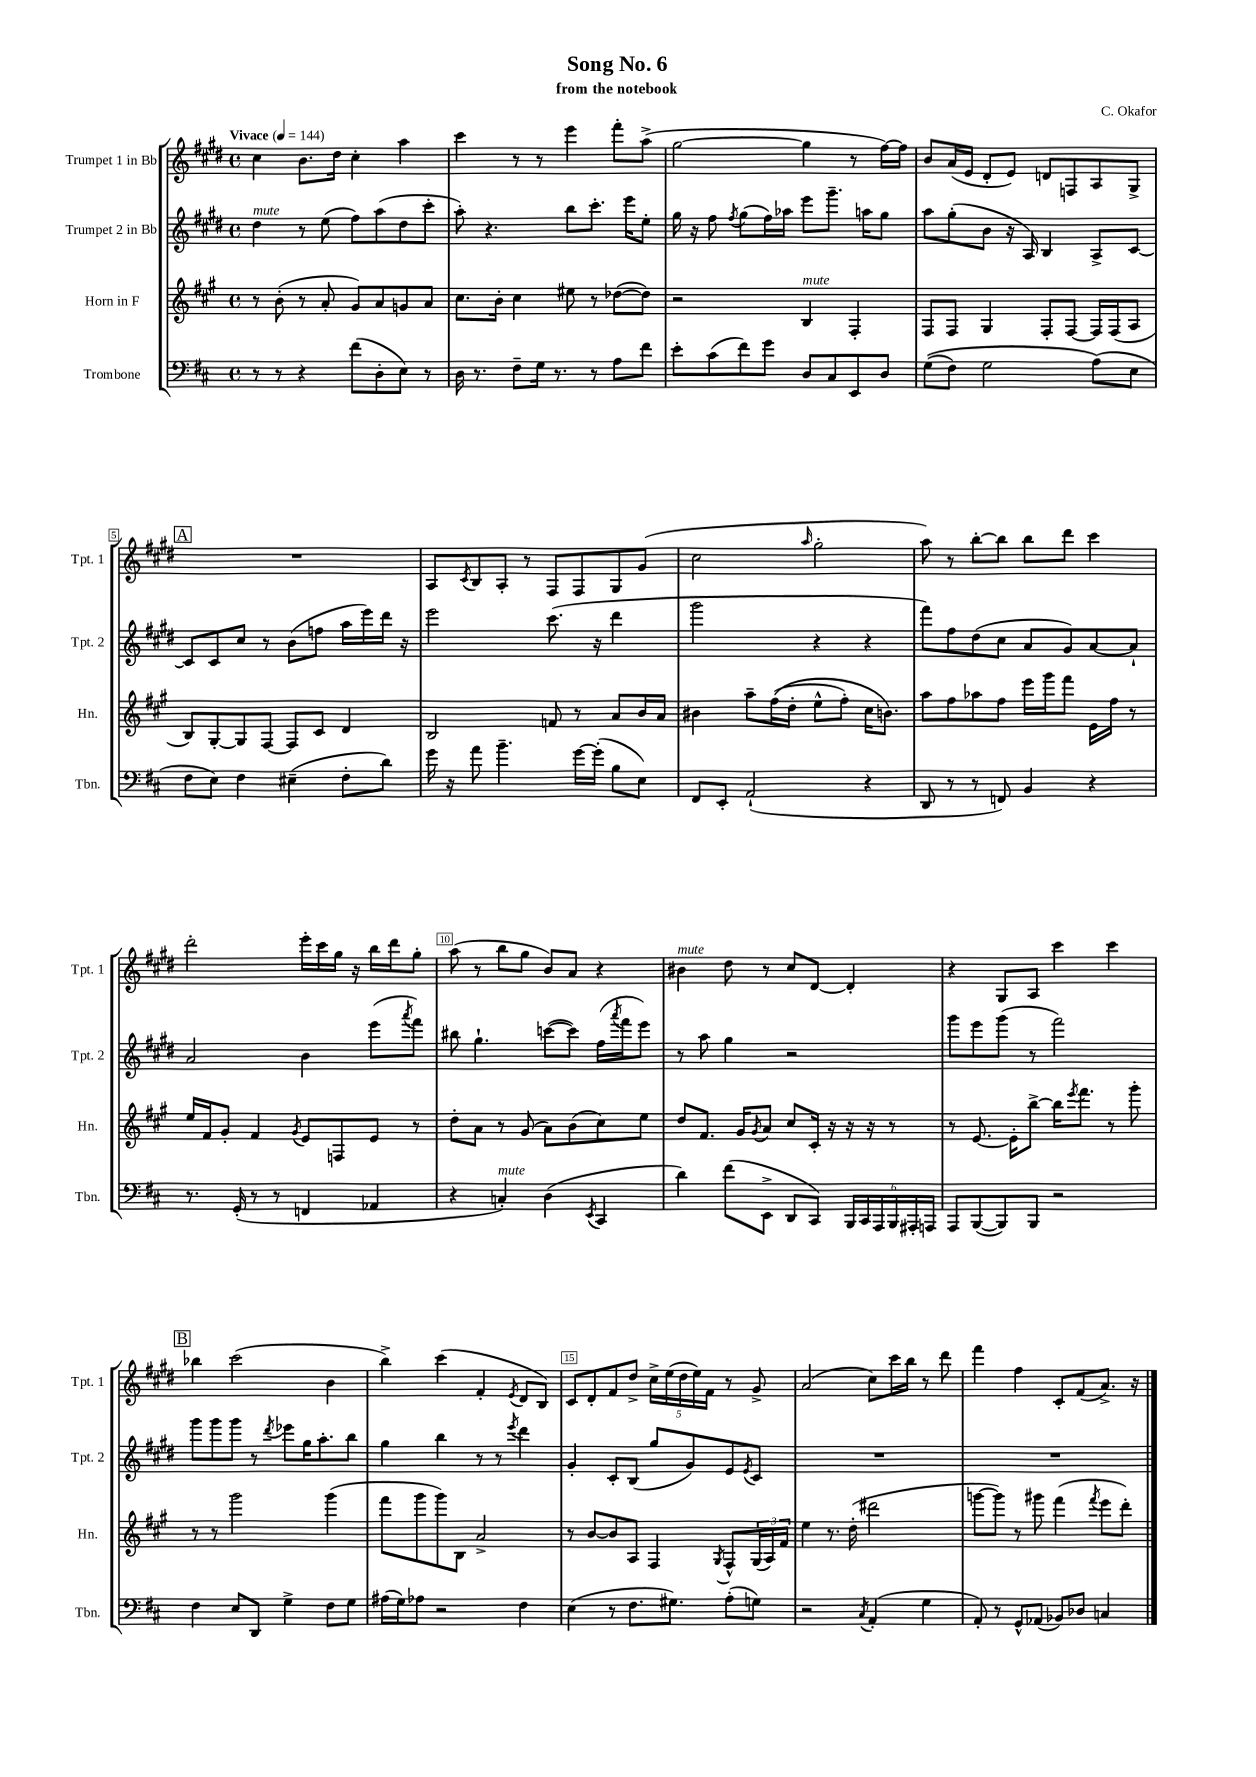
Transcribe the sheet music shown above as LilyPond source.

\header { title = "Song No. 6" composer = "C. Okafor" subtitle = "from the notebook" }
<<
\new StaffGroup <<
\new Staff = "s0" \with { instrumentName = "Trumpet 1 in Bb" shortInstrumentName = "Tpt. 1" } {
    \clef treble \key e \major \defaultTimeSignature \time 4/4 \tempo "Vivace" 4 = 144
    cis''4 b'8. dis''16 cis''4-. a''4 |
    cis'''4 r8 r8 e'''4 fis'''8-. a''8->( |
    gis''2~ gis''4 r8 fis''16~) fis''16 |
    b'8 a'16( e'16 dis'8-. e'8) d'8 f8 a8 gis8-> |
    \mark \markup { \box "A" } R1 |
    a8 \acciaccatura { cis'8 } b8 a8-. r8 fis8 fis8 gis8 gis'8( |
    cis''2 \grace { a''16 } gis''2-. |
    a''8) r8 b''8~-. b''8 b''8 dis'''8 cis'''4 |
    dis'''2-. e'''16-. cis'''16 gis''16 r16 b''16 dis'''16 gis''8-. |
    a''8( r8 b''8 gis''8 b'8) a'8 r4 |
    bis'4^\markup { \italic "mute" } dis''8 r8 cis''8 dis'8~ dis'4-. |
    r4 gis8 a8 cis'''4 cis'''4 |
    \mark \markup { \box "B" } bes''4 cis'''2( b'4 |
    b''4->) cis'''4( fis'4-. \acciaccatura { e'8 } dis'8 b8) |
    cis'8 dis'8-. fis'8 dis''8-> \tuplet 5/4 { cis''16-> e''16( dis''16 e''16) fis'16 } r8 gis'8-> |
    a'2( cis''8) cis'''16 b''16 r8 dis'''8 |
    fis'''4 fis''4 cis'8-. fis'8( a'8.->) r16 \bar "|." |
}
\new Staff = "s1" \with { instrumentName = "Trumpet 2 in Bb" shortInstrumentName = "Tpt. 2" } {
    \clef treble \key e \major \defaultTimeSignature \time 4/4
    dis''4^\markup { \italic "mute" } r8 e''8( fis''8) a''8( dis''8 cis'''8-. |
    a''8-.) r4. b''8 cis'''8.-. e'''16 e''8-. |
    gis''16 r16 fis''8 \acciaccatura { fis''8 } gis''8( fis''16) aes''16 e'''8 gis'''8.-- a''16 gis''8 |
    a''8 gis''8-.( b'8 r16 a16) b4 a8-> cis'8~ |
    \mark \markup { \box "A" } cis'8 cis'8 cis''8 r8 b'8( f''8 a''16 e'''16) dis'''16 r16 |
    e'''2 cis'''8.( r16 dis'''4 |
    gis'''2 r4 r4 |
    fis'''8) fis''8 dis''8( cis''8 a'8 gis'8) a'8~ a'8-! |
    a'2 b'4 e'''8( \acciaccatura { a'''8 } fis'''8) |
    bis''8 gis''4.-! c'''8~( c'''8) fis''16( \acciaccatura { a'''8 } fis'''16 e'''8) |
    r8 a''8 gis''4 r2 |
    gis'''8 e'''8 gis'''8( r8 fis'''2) |
    \mark \markup { \box "B" } gis'''8 gis'''8 gis'''8 r8 \acciaccatura { dis'''8 } ees'''8 gis''16 a''8.-. b''8 |
    gis''4 b''4 r8 r8 \acciaccatura { e'''8 } dis'''4 |
    gis'4-. cis'8-. b8( gis''8 gis'8) e'8 \acciaccatura { e'8 } cis'8 |
    R1 |
    R1 \bar "|." |
}
\new Staff = "s2" \with { instrumentName = "Horn in F" shortInstrumentName = "Hn." } {
    \clef treble \key a \major \defaultTimeSignature \time 4/4
    r8 b'8-.( r8 a'8-. gis'8) a'8 g'8 a'8 |
    cis''8. b'16-. cis''4 eis''8 r8 des''8~( des''8) |
    r2 b4^\markup { \italic "mute" } fis4-. |
    fis8 fis8 gis4 fis8-. fis8~ fis16 fis16( a8 |
    \mark \markup { \box "A" } b8) gis8~-. gis8 fis8~ fis8 cis'8 d'4 |
    b2 f'8 r8 a'8 b'16 a'16 |
    bis'4 a''8-- fis''16(\( d''16-. e''8-^ fis''8-.) cis''16 b'8.\) |
    a''8 fis''8 aes''8 fis''8 e'''16 gis'''16 fis'''8 e'16 fis''16 r8 |
    e''16 fis'16 gis'8-. fis'4 \acciaccatura { gis'8 } e'8 f8 e'8 r8 |
    d''8-. a'8 r8 gis'8( a'8) b'8( cis''8) e''8 |
    d''8 fis'8. gis'16 \acciaccatura { gis'8 } a'8 cis''8 cis'16-. r16 r16 r16 r8 |
    r8 e'8.~ e'16-. b''8~-> b''16 \acciaccatura { e'''8 } fis'''8. r8 gis'''8-. |
    \mark \markup { \box "B" } r8 r8 gis'''2 gis'''4( |
    fis'''8 gis'''8 gis'''8) b8 a'2-> |
    r8 b'8~ b'8 a8 fis4 \acciaccatura { gis8 } fis8-^ \tuplet 3/2 { gis16( a16) fis'16 } |
    e''4 r8. d''16-.( dis'''2 |
    g'''8~ g'''8) r8 gis'''8 fis'''4( \acciaccatura { fis'''8 } e'''8 d'''8-.) \bar "|." |
}
\new Staff = "s3" \with { instrumentName = "Trombone" shortInstrumentName = "Tbn." } {
    \clef bass \key d \major \defaultTimeSignature \time 4/4
    r8 r8 r4 fis'8( d8-. e8) r8 |
    d16 r8. fis8-- g16 r8. r8 a8 fis'8 |
    e'8-. cis'8( fis'8) g'8 d8 cis8 e,8 d8 |
    g8(\( fis8) g2 a8(\) e8 |
    \mark \markup { \box "A" } fis8 e8) fis4 eis4--( fis8-. d'8) |
    g'16 r16 a'8 b'4.-- g'16~ g'16-.( b8 e8) |
    fis,8 e,8-. a,2-!( r4 |
    d,8 r8 r8 f,8) b,4 r4 |
    r8. g,16-.( r8 r8 f,4 aes,4 |
    r4 c4-.^\markup { \italic "mute" }) d4( \acciaccatura { e,8 } cis,4 |
    d'4) fis'8( e,8-> d,8 cis,8) \tuplet 6/4 { b,,16 cis,16 a,,16 b,,16 ais,,16-. a,,16 } |
    a,,8 b,,8~( b,,8) b,,8 r2 |
    \mark \markup { \box "B" } fis4 e8 d,8 g4-> fis8 g8 |
    ais16( g16) aes8 r2 fis4 |
    e4( r8 fis8. gis8.) a8-.( g8) |
    r2 \acciaccatura { cis8 } a,4-.( g4 |
    a,8-.) r8 g,8-^ aes,8( bes,8) des8 c4 \bar "|." |
}
>>
>>
\layout { \context { \Score \override BarNumber.break-visibility = ##(#f #t #t) barNumberVisibility = #(every-nth-bar-number-visible 5) \override BarNumber.stencil = #(make-stencil-boxer 0.1 0.3 ly:text-interface::print) } }
